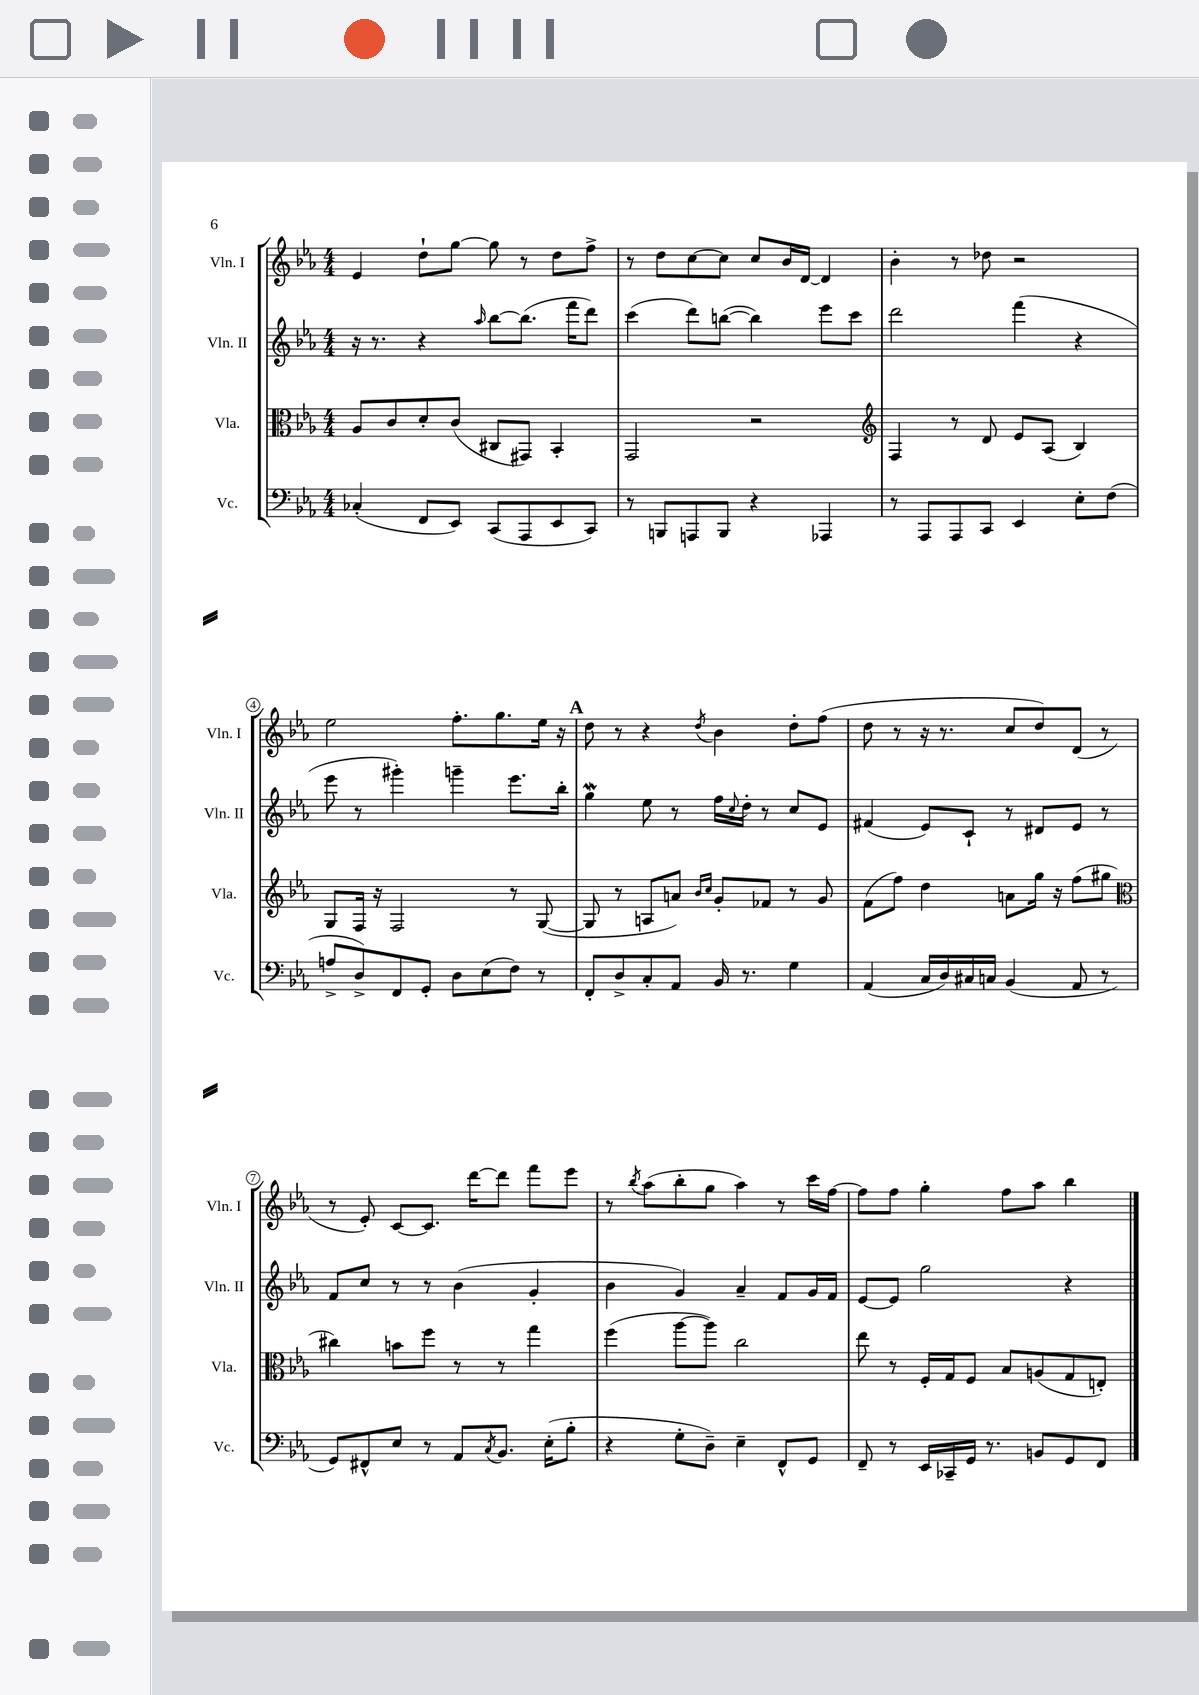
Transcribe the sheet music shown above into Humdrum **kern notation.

**kern	**kern	**kern	**kern
*part4	*part3	*part2	*part1
*staff4	*staff3	*staff2	*staff1
*I"Vc.	*I"Vla.	*I"Vln. II	*I"Vln. I
*I'Vc.	*I'Vla.	*I'Vln. II	*I'Vln. I
*clefF4	*clefC3	*clefG2	*clefG2
*k[b-e-a-]	*k[b-e-a-]	*k[b-e-a-]	*k[b-e-a-]
*M4/4	*M4/4	*M4/4	*M4/4
=1	=1	=1	=1
(4C-X'/	8A-/L	16r	4e-/
.	.	8.r	.
.	8c/	.	.
8FF/L	8d'/	4r	8dd`\L
8EE-/J)	(8c/J	.	[8gg\J
.	.	16qqaa-/	.
(8CC/L	8C#X/L	[8bb-\L	8gg\]
8AAA-/	8GG#X/J)	(8.bb-\J]	8r
8EE-/	4BB-'/	.	8dd\L
.	.	16fff\KL	.
8CC/J)	.	8ddd\J)	8ff^\J
=2	=2	=2	=2
8r	2GG/	(4ccc\	8r
8BBBn/L	.	.	8dd\L
8AAAn/	.	8ddd\L)	[8cc\
8BBB/J	.	([8bbn\J	8cc\J]
4r	2r	4bb\])	8cc/L
.	.	.	16b-/L
.	.	.	[16d/JJ
4AAA-X/	.	8eee-\L	4d/]
.	.	8ccc\J	.
=3	=3	=3	=3
*	*clefG2	*	*
8r	4F/	2ddd\	4b-'\
8AAA-/L	.	.	.
8AAA-/	8r	.	8r
8CC/J	8d/	.	8dd-X\
4EE-/	8e-/L	(4fff\	2r
.	(8A-/J	.	.
8E-'\L	4B-/)	4r	.
(8F\J	.	.	.
!!LO:LB:g=z
=4	=4	=4	=4
8An^/L	8G/L	8eee-\	2ee-\
8D^/)	16F/Jk	8r	.
.	16r	.	.
8FF/	2F/	4ggg#X'\)	.
8GG'/J	.	.	.
8D\L	.	4gggn~\	8.ff'\L
(8E-\	.	.	.
.	.	.	8.gg\
8F\J)	8r	8.eee-\L	.
8r	([8G/	.	16ee-\Jk
.	.	16bb-'\Jk	16r
!!LO:REH:place=s1:t=A
=5	=5	=5	=5
8FF'/L	8G/]	4ggW\	8dd\
8D^/	8r	.	8r
8C'/	8An/L	8ee-\	4r
8AA-/J	8an/J)	8r	.
.	16qqb-/LL	.	.
.	16qqcc/JJ	.	8qdd/
16BB-/	8g'/L	16ff\LL	4b-\
.	.	8qqcc/	.
8.r	.	16dd'\JJ	.
.	8f-X/J	8r	.
4G\	8r	8cc/L	8dd'\L
.	8g/	8e-/J	(8ff\J
=6	=6	=6	=6
(4AA-/	(8f\L	(4f#X/	8dd\
.	8ff\J)	.	8r
16C/LL	4dd\	8e-/L)	16r
16D/)	.	.	8.r
16C#X/	.	8c`/J	.
16Cn/JJ	.	.	.
(4BB-/	8an\L	8r	8cc/L
.	16gg\Jk	8d#X/L	8dd/)
.	16r	.	.
8AA-/	(8ff\L	8e-/J	(8d/J
8r	8gg#X\J	8r	8r
!!LO:LB:g=z
=7	=7	=7	=7
*	*clefC3	*	*
8GG/L)	4cc#X\)	8f/L	8r
8FF#X^^/	.	8cc/J	8e-'/)
8E-/J	8bn\L	8r	[8c/L
8r	8ff\J	8r	8.c/J]
8AA-/L	8r	(4b-\	.
.	.	.	[16ddd\KL
8qC/	.	.	.
8.BB-/J	8r	.	8ddd\J]
.	4gg\	4g'/	8fff\L
(16E-'\KL	.	.	.
8B-'\J	.	.	8eee-\J
=8	=8	=8	=8
4r	(4ff\	4b-\	8r
.	.	.	8qbb-/
.	.	.	(8aa-\L
8G'\L	[8aa-\L	4g/)	8bb-'\
8D~\J)	8aa-\J])	.	8gg\J
4E-~\	2cc\	4a-~/	4aa-\)
8FF^^/L	.	8f/L	8r
8GG/J	.	16g/L	16ccc\LL
.	.	16f/JJ	[16ff\JJ
=9	=9	=9	=9
8FF~/	8ee-\	[8e-/L	8ff\L]
8r	8r	8e-/J]	8ff\J
16EE-/LL	16F'/LL	2gg\	4gg'\
16CC-X~/	16G/J	.	.
16GG/JJ	8F/J	.	.
8.r	.	.	.
.	8B-/L	.	8ff\L
8BBn/L	(8An/	.	8aa-\J
8GG/	8G/	4r	4bb-\
8FF/J	8En'/J)	.	.
==	==	==	==
*-	*-	*-	*-
